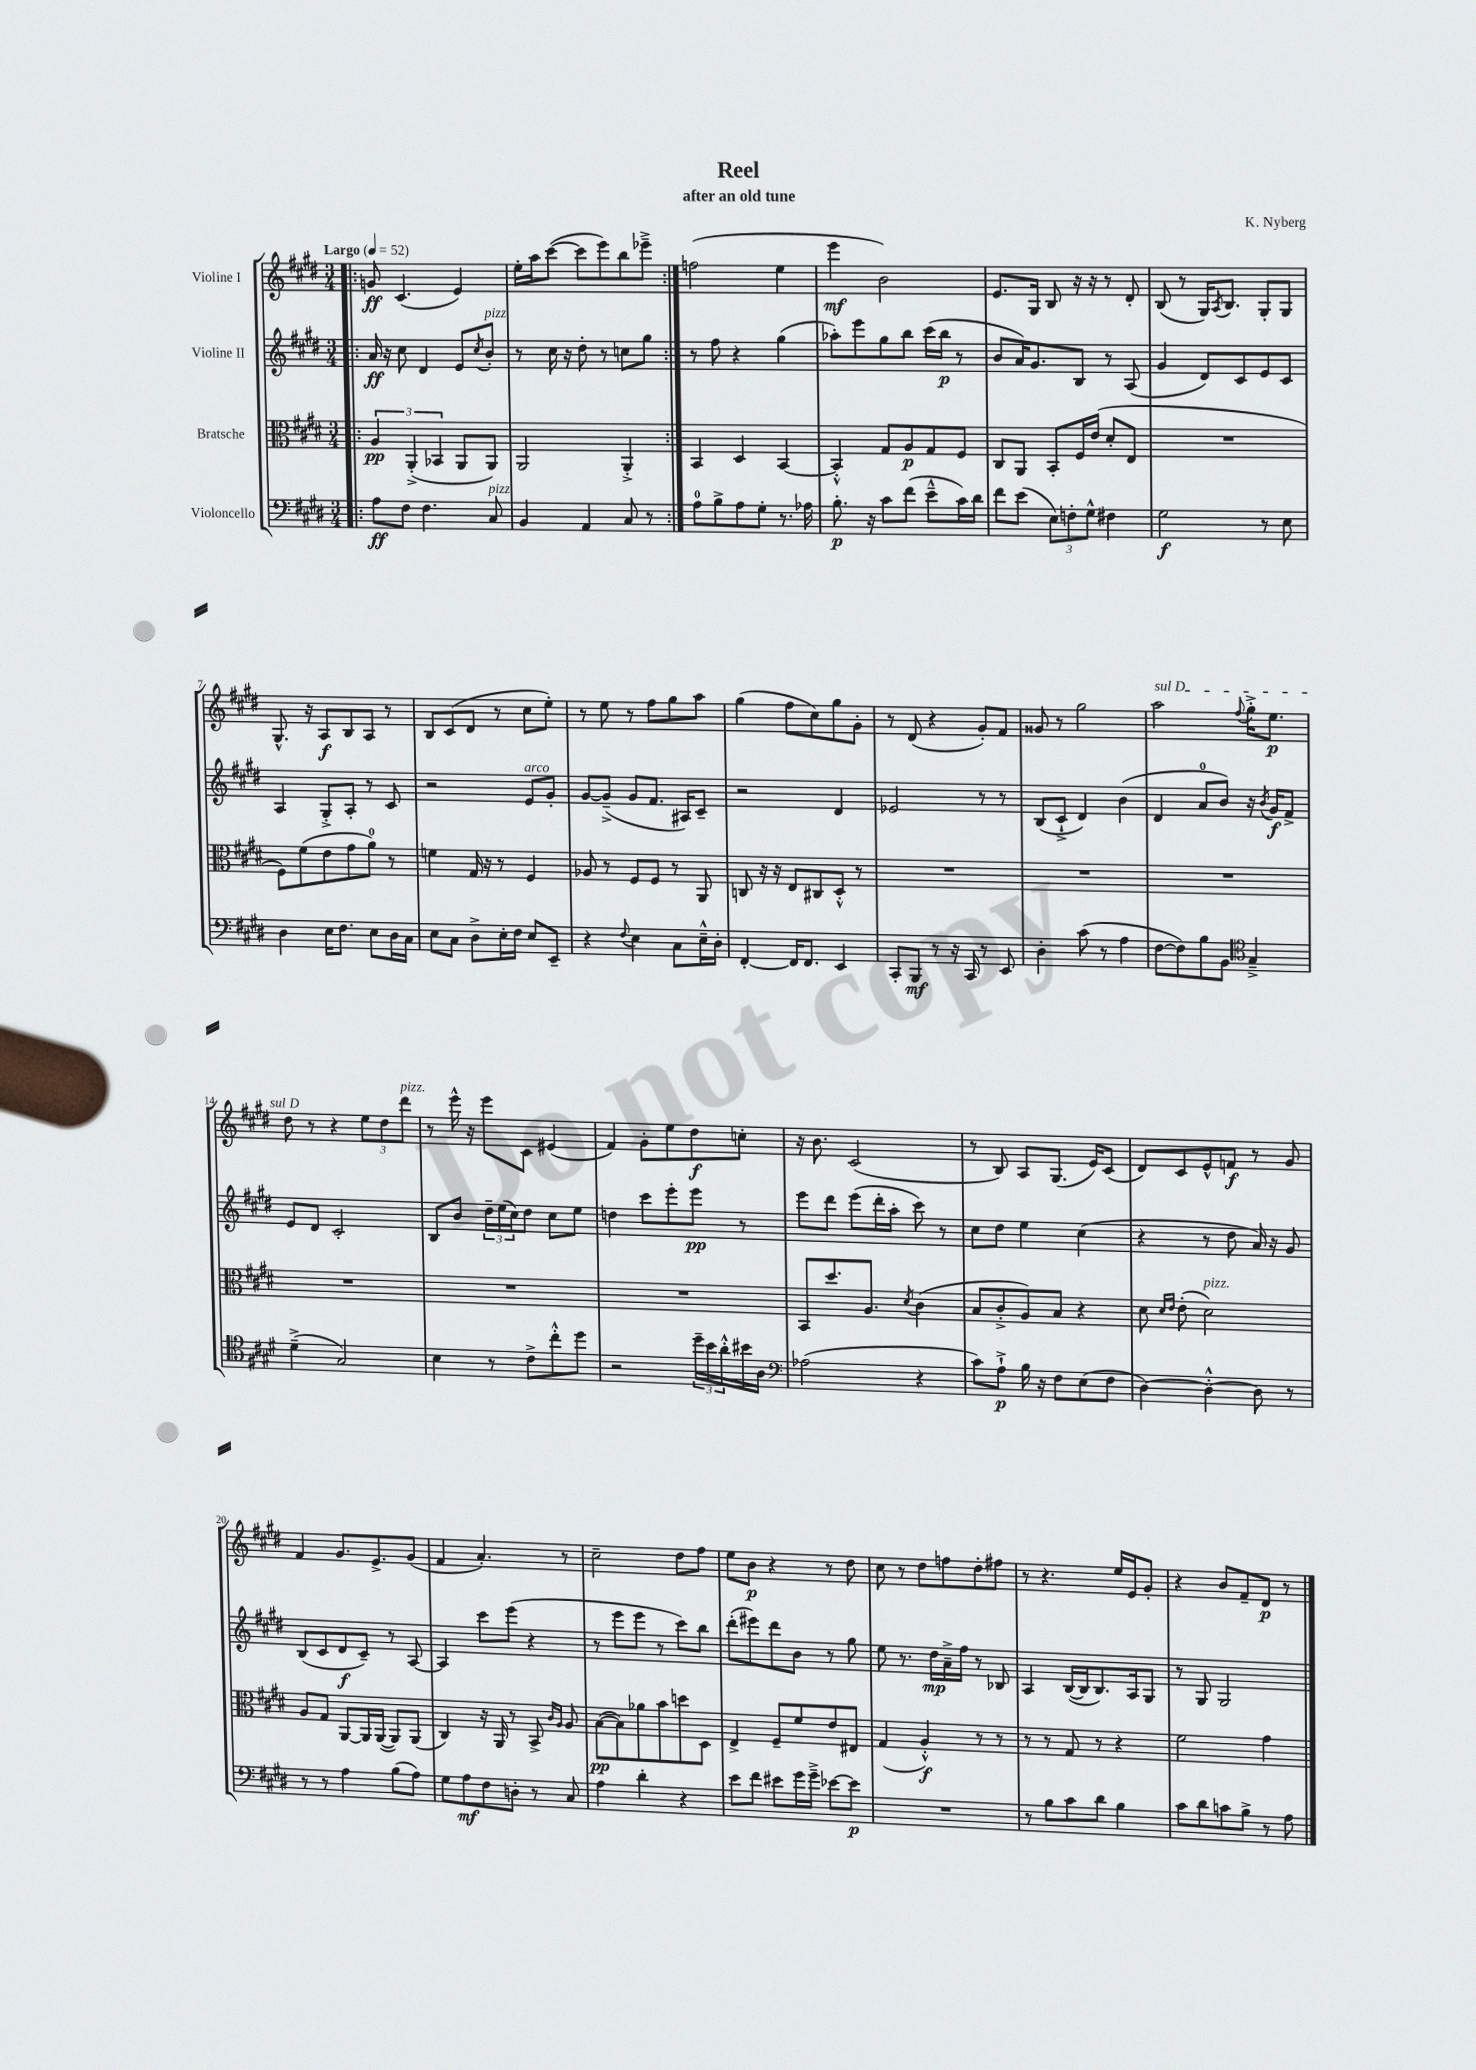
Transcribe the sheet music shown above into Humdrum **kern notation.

**kern	**dynam	**kern	**dynam	**kern	**dynam	**kern	**dynam
*part4	*part4	*part3	*part3	*part2	*part2	*part1	*part1
*staff4	*staff4	*staff3	*staff3	*staff2	*staff2	*staff1	*staff1
*I"Violoncello	*	*I"Bratsche	*	*I"Violine II	*	*I"Violine I	*
*clefF4	*	*clefC3	*	*clefG2	*	*clefG2	*
*k[f#c#g#d#]	*	*k[f#c#g#d#]	*	*k[f#c#g#d#]	*	*k[f#c#g#d#]	*
*M3/4	*	*M3/4	*	*M3/4	*	*M3/4	*
*MM52	*	*MM52	*	*MM52	*	*MM52	*
=1!|:	=1!|:	=1!|:	=1!|:	=1!|:	=1!|:	=1!|:	=1!|:
!	!	!	!	!	!	!LO:TX:a:B:t=Largo	!
8A\L	ff	6A/	pp	16a/	ff	8gn/	ff
.	.	.	.	16r	.	.	.
8F#\J	.	.	.	8cc#\	.	(4.c#/	.
.	.	(6AA'^/	.	.	.	.	.
4.F#\	.	.	.	4d#/	.	.	.
.	.	6BB-X/	.	.	.	.	.
.	.	8AA/L	.	8e/L	.	4e/)	.
.	.	.	.	8qcc#/	.	.	.
!	!	!	!	!LO:TX:a:i:t=pizz.	!	!	!
!LO:TX:a:i:t=pizz.	!	!	!	!	!	!	!
8C#/	.	8AA/J)	.	8b'/J	.	.	.
=2	=2	=2	=2	=2	=2	=2	=2
4BB/	.	2AA/	.	8r	.	16ee'\LL	.
.	.	.	.	.	.	16aa\J	.
.	.	.	.	16cc#\	.	([8ccc#\J	.
.	.	.	.	16r	.	.	.
4AA/	.	.	.	8dd#'\	.	8ccc#\L]	.
.	.	.	.	8r	.	8eee\)	.
8C#/	.	4AA'^/	.	8ccn\L	.	8bb\	.
8r	.	.	.	8gg#\J	.	8eee-X~^\J	.
=3:|!	=3:|!	=3:|!	=3:|!	=3:|!	=3:|!	=3:|!	=3:|!
8A\L	.	4BB/	.	8r	.	(2ffn\	.
8B^\	.	.	.	8ff#\	.	.	.
8A\	.	4D#/	.	4r	.	.	.
8G#'\J	.	.	.	.	.	.	.
8.r	.	[4BB/	.	(4gg#\	.	4ee\	.
16A-X\	.	.	.	.	.	.	.
=4	=4	=4	=4	=4	=4	=4	=4
8.B'\	p	4BB'^^/]	.	8aa-X'\L)	.	4eee\	mf
.	.	.	.	8eee\	.	.	.
16r	.	.	.	.	.	.	.
8c#\L	.	8G#/L	.	8gg#\	.	2b\)	.
(8f#\J	.	8A/	p	8bb\J	.	.	.
8e~^^\L	.	8G#/	.	(16ccc#\LL	.	.	.
.	.	.	.	16bb\JJ	p	.	.
16c#\L)	.	8F#/J	.	8r	.	.	.
16d#\JJ	.	.	.	.	.	.	.
=5	=5	=5	=5	=5	=5	=5	=5
8f#\L	.	8C#/L	.	8b/L	.	8.e/L	.
(8e\J	.	8AA/J	.	16a/K)	.	.	.
.	.	.	.	8.g#/	.	16G#/Jk	.
12E\L)	.	8BB'/L	.	.	.	8B/	.
12Fn'\	.	.	.	.	.	.	.
.	.	16F#/L	.	8B/J	.	16r	.
12G#^^\J	.	.	.	.	.	.	.
.	.	(16e/JJ	.	.	.	16r	.
4F#X\	.	8d#'/L	.	8r	.	8r	.
.	.	8E/J	.	(8A/	.	8d#'/	.
=6	=6	=6	=6	=6	=6	=6	=6
2G#\	f	2.r	.	4g#/	.	(8B/	.
.	.	.	.	.	.	8r	.
.	.	.	.	8d#/L)	.	16G#/KL)	.
.	.	.	.	.	.	8qA/	.
.	.	.	.	.	.	8.B/J	.
.	.	.	.	8c#/	.	.	.
8r	.	.	.	8e/	.	8G#'/L	.
8E\	.	.	.	8c#/J	.	8G#/J	.
!!LO:LB:g=z
=7	=7	=7	=7	=7	=7	=7	=7
4D#\	.	8F#\L)	.	4A/	.	8.G#^^/	.
.	.	(8f#\	.	.	.	.	.
.	.	.	.	.	.	16r	.
16E\KL	.	8e\	.	8G#'^/L	.	8A/L	f
8.F#\J	.	.	.	.	.	.	.
.	.	8g#\	.	8A'/J	.	8B/	.
8E\L	.	8a\J)	.	8r	.	8A/J	.
16D#\L	.	8r	.	8c#/	.	8r	.
16C#\JJ	.	.	.	.	.	.	.
=8	=8	=8	=8	=8	=8	=8	=8
8E\L	.	4fn\	.	2r	.	8B/L	.
8C#\J	.	.	.	.	.	(8c#/	.
8D#^\L	.	16G#/	.	.	.	8d#/J	.
.	.	16r	.	.	.	.	.
16E'\L	.	8r	.	.	.	8r	.
16F#\JJ	.	.	.	.	.	.	.
!	!	!	!	!LO:TX:a:i:t=arco	!	!	!
8E/L	.	4F#/	.	8e/L	.	8cc#\L	.
8EE~/J	.	.	.	8g#'/J	.	8ee'\J)	.
=9	=9	=9	=9	=9	=9	=9	=9
4r	.	8A-X/	.	[8g#/L	.	8r	.
.	.	8r	.	(8g#~^/J]	.	8ee\	.
8qqF#/	.	.	.	.	.	.	.
4E\	.	8F#/L	.	8g#/L	.	8r	.
.	.	8F#/J	.	8.f#/J	.	8ff#\L	.
8C#\L	.	8r	.	.	.	8gg#\	.
.	.	.	.	16A#X/KL)	.	.	.
16E~^^\L	.	8AA/	.	8c#~/J	.	8aa\J	.
16D#'\JJ	.	.	.	.	.	.	.
=10	=10	=10	=10	=10	=10	=10	=10
[4FF#'/	.	8Cn/	.	2r	.	(4gg#\	.
.	.	16r	.	.	.	.	.
.	.	16r	.	.	.	.	.
16FF#/KL]	.	8E/L	.	.	.	8ff#\L	.
8.FF#/J	.	.	.	.	.	.	.
.	.	8C#X/	.	.	.	8cc#\)	.
4EE/	.	8D#'^^/J	.	4d#/	.	8gg#\	.
.	.	8r	.	.	.	8g#'\J	.
=11	=11	=11	=11	=11	=11	=11	=11
8CC#'/L	.	2.r	.	2e-X/	.	8r	.
8BBB/J	mf	.	.	.	.	(8d#/	.
8r	.	.	.	.	.	4r	.
16r	.	.	.	.	.	.	.
16CC#/	.	.	.	.	.	.	.
8r	.	.	.	8r	.	8g#'/L)	.
8EE/	.	.	.	8r	.	8f#/J	.
=12	=12	=12	=12	=12	=12	=12	=12
4D#'\	.	2.r	.	(8B/L	.	8g##X/	.
.	.	.	.	8c#`^/J	.	8r	.
(8c#\	.	.	.	4d#/)	.	2gg#\	.
8r	.	.	.	.	.	.	.
4A\	.	.	.	(4b\	.	.	.
=13	=13	=13	=13	=13	=13	=13	=13
!	!	!	!	!	!	!LO:TX:a:i:t=sul D	!
[8F#\L	.	2.r	.	4d#/	.	2aa\	.
8F#\])	.	.	.	.	.	.	.
8B\	.	.	.	8a/L	.	.	.
8BB\J	.	.	.	8b/J)	.	.	.
*clefC4	*	*	*	*	*	*	*
.	.	.	.	.	.	8qqff#/	.
4G#~^/	.	.	.	16r	.	16gg#'^\KL	.
.	.	.	.	8qb/	.	.	.
.	.	.	.	16g#/KL	f	8.ee\J	p
.	.	.	.	8f#^/J	.	.	.
!!LO:LB:g=z
=14	=14	=14	=14	=14	=14	=14	=14
(4d#~^\	.	2.r	.	8e/L	.	8dd#\	.
.	.	.	.	8d#/J	.	8r	.
2G#/)	.	.	.	2c#'/	.	4r	.
.	.	.	.	.	.	12ee\L	.
.	.	.	.	.	.	12dd#\	.
!	!	!	!	!	!	!LO:TX:a:i:t=pizz.	!
.	.	.	.	.	.	12ddd#\J	.
=15	=15	=15	=15	=15	=15	=15	=15
4B\	.	2.r	.	8B/L	.	8r	.
.	.	.	.	8b/J	.	16eee^^\	.
.	.	.	.	.	.	16r	.
8r	.	.	.	24dd#~\LL	.	8eee\L	.
.	.	.	.	(24ee\	.	.	.
.	.	.	.	24cc#\J)	.	.	.
8c#^\L	.	.	.	8dd#\J	.	8c#\J	.
8cc#'^^\	.	.	.	8cc#\L	.	(4e#X/	.
8dd#\J	.	.	.	8ee\J	.	.	.
=16	=16	=16	=16	=16	=16	=16	=16
2r	.	2.r	.	4ddn\	.	4f#/)	.
.	.	.	.	8ccc#\L	.	8g#'\L	.
.	.	.	.	8eee'\	.	8ee\	.
24dd#~\LL	.	.	.	8eee\J	pp	8dd#\	f
24b\	.	.	.	.	.	.	.
24a'^^\	.	.	.	.	.	.	.
16b#X\	.	.	.	8r	.	8ccn'\J	.
16A\JJ	.	.	.	.	.	.	.
=17	=17	=17	=17	=17	=17	=17	=17
*clefF4	*	*	*	*	*	*	*
(2A-X\	.	8BB/L	.	8eee\L	.	16r	.
.	.	.	.	.	.	8.b\	.
.	.	8.dd#/	.	8ddd#\J	.	.	.
.	.	.	.	(8eee\L	.	(2c#/	.
.	.	8.A/J	.	.	.	.	.
.	.	.	.	16ddd#'\L	.	.	.
.	.	.	.	16aa'\JJ	.	.	.
.	.	8qd#/	.	.	.	.	.
4r	.	(4c#\	.	8ccc#\)	.	.	.
.	.	.	.	8r	.	.	.
=18	=18	=18	=18	=18	=18	=18	=18
8c#\L)	.	8B/L	.	8cc#\L	.	8r	.
8A`^\J	p	8c#'^/	.	8dd#\J	.	8B/)	.
16B\	.	8A/)	.	4ee\	.	8A/L	.
16r	.	.	.	.	.	.	.
8F#\L	.	8B/J	.	.	.	(8.G#/J	.
(8E\	.	4r	.	(4cc#\	.	.	.
.	.	.	.	.	.	16e/KL)	.
8F#\J	.	.	.	.	.	(8c#/J	.
=19	=19	=19	=19	=19	=19	=19	=19
[4D#\)	.	8d#\	.	4r	.	8d#/L)	.
.	.	16qqd#/LL	.	.	.	.	.
.	.	16qqe/JJ	.	.	.	.	.
.	.	(8e'\	.	.	.	8c#/	.
!	!	!LO:TX:a:i:t=pizz.	!	!	!	!	!
4D#'^^\_	.	2d#\)	.	8r	.	8e^^/	.
.	.	.	.	8dd#\	.	8fn/J	f
8D#\]	.	.	.	16a/)	.	8r	.
.	.	.	.	16r	.	.	.
8r	.	.	.	8g#/	.	8g#/	.
!!LO:LB:g=z
=20	=20	=20	=20	=20	=20	=20	=20
8r	.	8A/L	.	(8B/L	.	4f#/	.
8r	.	8G#/J	.	8c#/	.	.	.
4A\	.	[8AA/L	.	8d#/	f	8.g#/L	.
.	.	16AA/L]	.	8c#~/J)	.	.	.
.	.	([16AA/JJ	.	.	.	8.e^/	.
(8B\L	.	8AA/L])	.	8r	.	.	.
8A\J)	.	(8AA/J	.	[8A/	.	(8g#/J	.
=21	=21	=21	=21	=21	=21	=21	=21
8G#\L	.	4C#/)	.	4A/]	.	4f#/	.
8A\	mf	.	.	.	.	.	.
8F#\	.	16r	.	8ccc#\L	.	4.a'/)	.
.	.	16AA/	.	.	.	.	.
8Dn'\J	.	8r	.	(8eee\J	.	.	.
8r	.	8BB^/	.	4r	.	.	.
.	.	16qqc#/LL	.	.	.	.	.
.	.	16qqA/JJ	.	.	.	.	.
8C#/	.	8A/	.	.	.	8r	.
=22	=22	=22	=22	=22	=22	=22	=22
4A\	.	([8B\L	pp	8r	.	2cc#~\	.
.	.	8B\])	.	8eee\L	.	.	.
4d#'\	.	8a-X\	.	8eee\J	.	.	.
.	.	8b\	.	8r	.	.	.
4r	.	8ddn\	.	8ccc#\L)	.	8dd#\L	.
.	.	8D#\J	.	8bb\J	.	8ff#\J	.
=23	=23	=23	=23	=23	=23	=23	=23
8e\L	.	4E^/	.	(8ddd#'\L	.	8ee\L	.
8f#\J	.	.	.	8eee#X\)	.	8b\J	p
8e#X\L	.	8F#~/L	.	8ddd#\	.	4r	.
16g#\L	.	8f#/	.	8b\J	.	.	.
16g#~^\JJ	.	.	.	.	.	.	.
[8e-X\L	.	8e/	.	8r	.	8r	.
8e-\J]	p	8E#X/J	.	8gg#\	.	8dd#\	.
=24	=24	=24	=24	=24	=24	=24	=24
2.r	.	(4G#/	.	8ee\	.	8cc#\	.
.	.	.	.	8.r	.	8r	.
.	.	4A'^^/)	f	.	.	8dd#\L	.
.	.	.	.	16dd#\LL	mp	.	.
.	.	.	.	16a~^\	.	8ffn\	.
.	.	.	.	16ff#\JJ	.	.	.
.	.	8r	.	8r	.	8dd#'\	.
.	.	8r	.	8B-X/	.	8ff#X\J	.
=25	=25	=25	=25	=25	=25	=25	=25
8r	.	8r	.	4A/	.	8r	.
8B\L	.	8r	.	.	.	4.r	.
8c#\	.	8G#/	.	([16B/LL	.	.	.
.	.	.	.	16B/J]	.	.	.
8d#\J	.	8r	.	8.B/)	.	.	.
4B\	.	4r	.	.	.	16ee/LL	.
.	.	.	.	16A/k	.	16e/J	.
.	.	.	.	8G#/J	.	8g#'/J	.
=26	=26	=26	=26	=26	=26	=26	=26
8c#\L	.	2f#\	.	8r	.	4r	.
8d#\	.	.	.	8G#/	.	.	.
8cn\	.	.	.	2G#/	.	8b/L	.
8B^\J	.	.	.	.	.	8f#~/	.
8r	.	4g#\	.	.	.	8d#/J	p
8A\	.	.	.	.	.	8r	.
==	==	==	==	==	==	==	==
*-	*-	*-	*-	*-	*-	*-	*-
